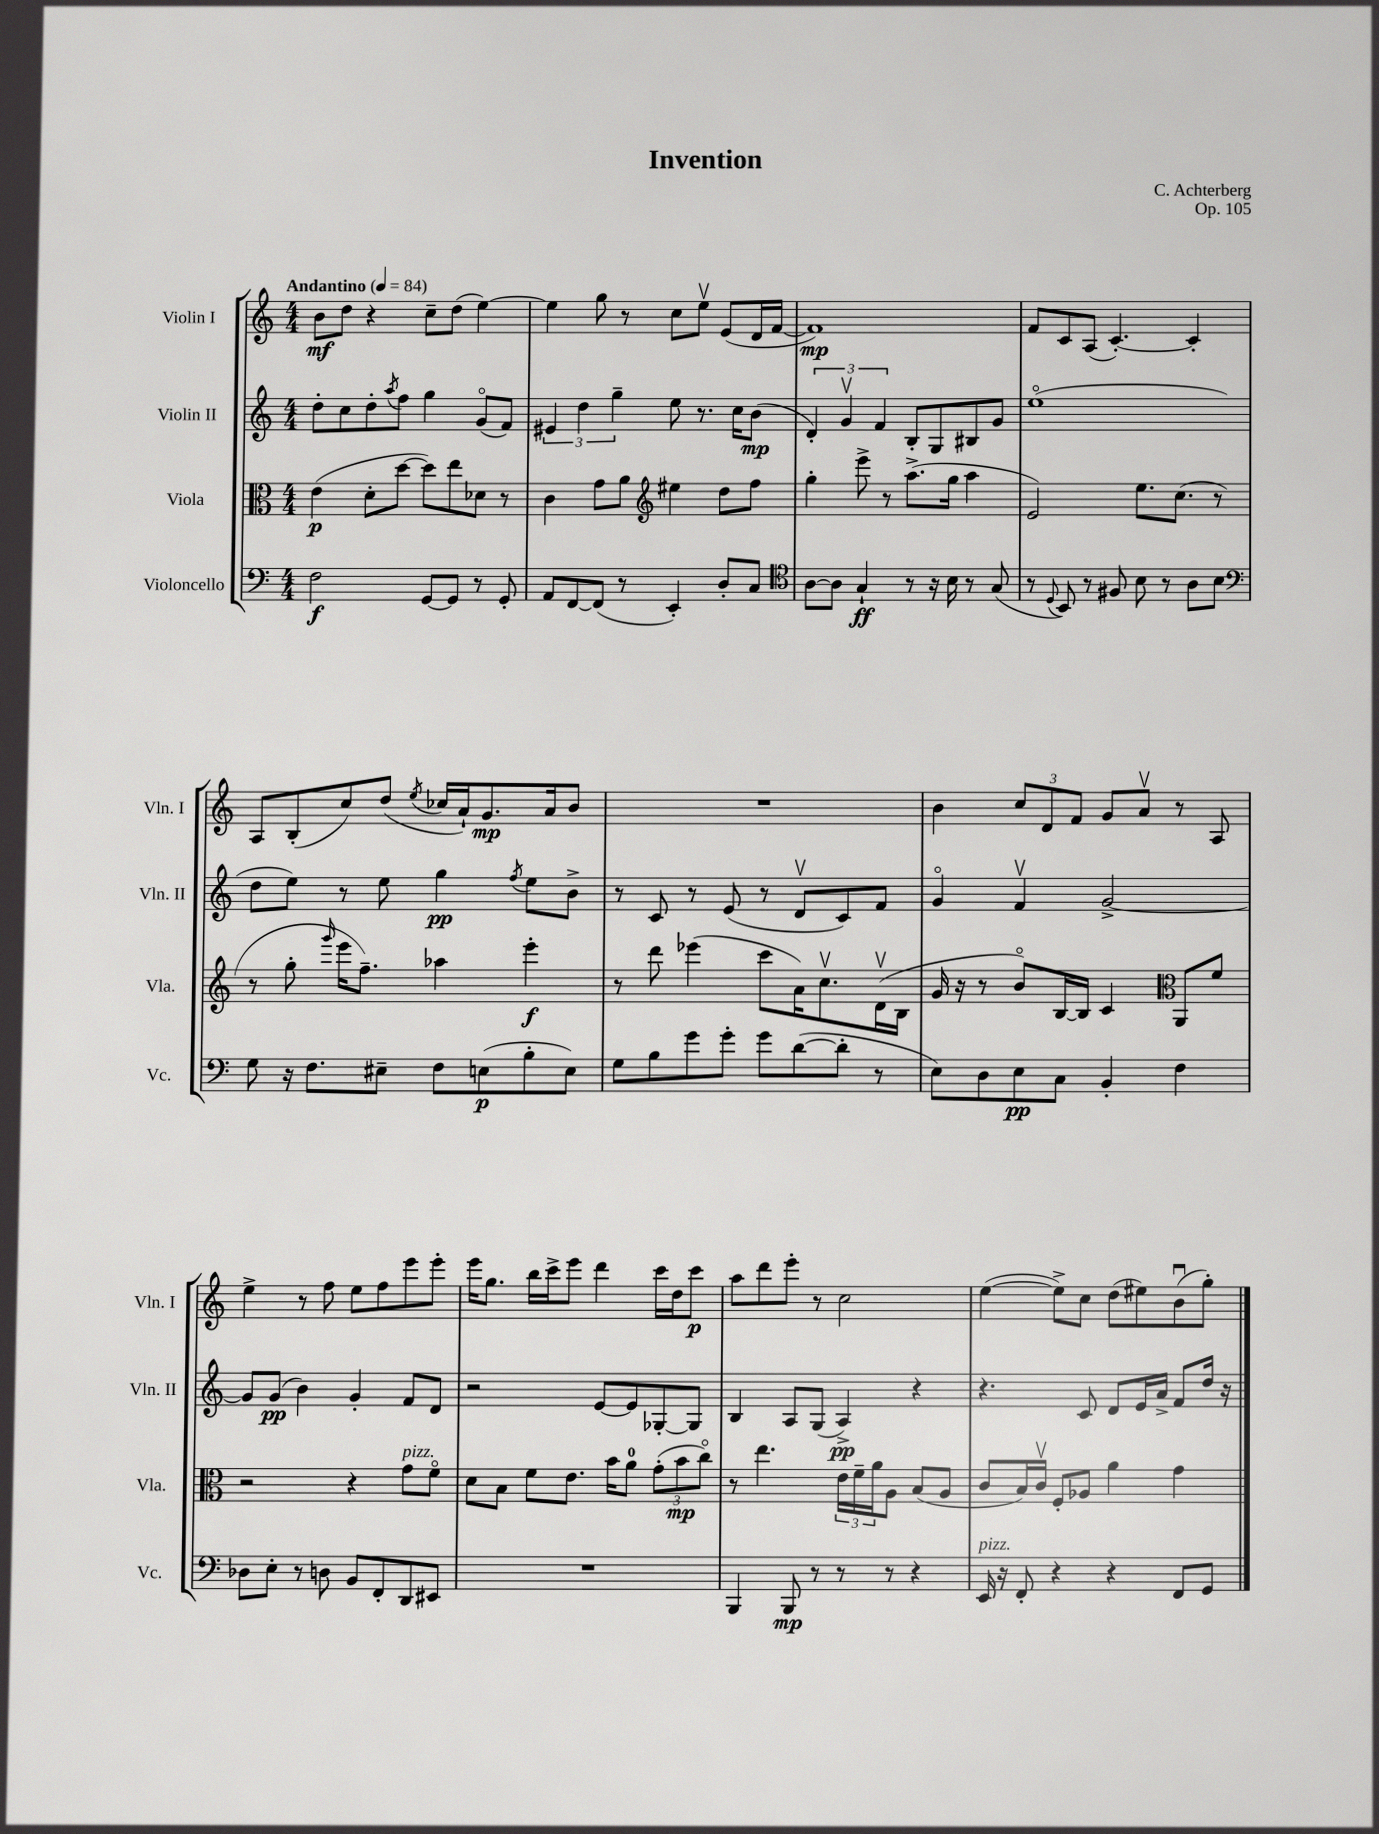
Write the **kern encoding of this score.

**kern	**kern	**kern	**kern
*staff4	*staff3	*staff2	*staff1
*clefF4	*clefC3	*clefG2	*clefG2
*k[]	*k[]	*k[]	*k[]
*M4/4	*M4/4	*M4/4	*M4/4
*MM84	*MM84	*MM84	*MM84
2F	(4e	8dd'	8b
.	.	8cc	8dd
.	8d'	8dd'	4r
.	.	8qaa	.
.	[8dd	8ff	.
[8GG	8dd])	4gg	8cc~
8GG]	8ee	.	(8dd
8r	8d-	(8go	[4ee)
8GG'	8r	8f)	.
=	=	=	=
8AA	4c	6e#	4ee]
[8FF	.	.	.
.	.	6dd	.
(8FF]	8g	.	8gg
.	.	6gg~	.
8r	8a	.	8r
*	*clefG2	*	*
4EE')	4ee#	8ee	8cc
.	.	8.r	8eev
8D'	8dd	.	(8e
.	.	16cc	.
8C	8ff	(8b	16d
.	.	.	[16f
=	=	=	=
*clefC4	*	*	*
[8A	4gg'	6d')	1f])
8A]	.	.	.
.	.	6gv	.
4G`	8eee^	.	.
.	.	6f	.
.	8r	.	.
8r	(8.aa^	8B'	.
16r	.	8G	.
16B	16gg	.	.
8r	4aa	8B#	.
(8G	.	8g	.
=	=	=	=
8r	2e)	(1eeo	8f
8qqD	.	.	.
8BB)	.	.	8c
8r	.	.	(8A
8F#	.	.	[4.c')
8B	8.ee	.	.
8r	.	.	.
.	(8.cc	.	.
8A	.	.	4c']
8B	8r	.	.
=	=	=	=
*clefF4	*	*	*
8G	8r	8dd	8A
16r	8gg'	8ee)	(8B'
8.F	.	.	.
.	16qqggg	.	.
.	16eee	8r	8cc)
.	8.ff~)	.	.
8E#~	.	8ee	(8dd
.	.	.	8qee
8F	4aa-	4gg	16cc-
.	.	.	16a`)
(8E	.	.	8.g
.	.	8qff	.
8B'	4eee'	8ee	.
.	.	.	16a
8E)	.	8b^	8b
=	=	=	=
8G	8r	8r	1r
8B	8ddd	8c	.
8g	(4eee-	8r	.
8g'	.	(8e	.
8g	8ccc	8r	.
([8d	16a)	8dv	.
.	8.ccv	.	.
8d']	.	8c)	.
8r	(16dv	8f	.
.	16B	.	.
=	=	=	=
8E)	16g	4go	4b
.	16r	.	.
8D	8r	.	.
8E	8bo)	4fv	12cc
.	.	.	12d
8C	[16B	.	.
.	.	.	12f
.	16B]	.	.
4BB'	4c	[2g^	8g
.	.	.	8av
*	*clefC3	*	*
4F	8AA	.	8r
.	8f	.	8A
=	=	=	=
8D-	2r	8g]	4ee^
8E'	.	(8g	.
8r	.	4b)	8r
8D	.	.	8ff
8BB	4r	4g'	8ee
8FF'	.	.	8ff
8DD	8g	8f	8eee
8EE#	8fo	8d	8eee'
=	=	=	=
1r	8d	2r	16eee
.	.	.	8.gg
.	8B	.	.
.	8f	.	16bb
.	.	.	16ccc^
.	8.e	.	8eee
.	.	[8e	4ddd
.	16b	.	.
.	8a	8e]	.
.	(12g'	[8G-'	16ccc
.	.	.	16dd
.	12b	.	.
.	.	8G-]	8ccc
.	12cco)	.	.
=	=	=	=
4BBB	8r	4B	8aa
.	4.ee	.	8ddd
8BBB	.	8A	8eee'
8r	.	(8G	8r
8r	24e	4A^)	2cc
.	24f~	.	.
.	24a	.	.
8r	8A	.	.
4r	(8B	4r	.
.	8A	.	.
=	=	=	=
16EE	8c	4.r	([4ee
16r	.	.	.
8FF'	16B)	.	.
.	16cv	.	.
4r	8F'	.	8ee^])
.	8A-	8c	8cc
4r	4a	8d	(8dd
.	.	16e	8ee#)
.	.	16a^	.
8FF	4g	8f	(8bu
8GG	.	16dd	8gg')
.	.	16r	.
==	==	==	==
*-	*-	*-	*-
